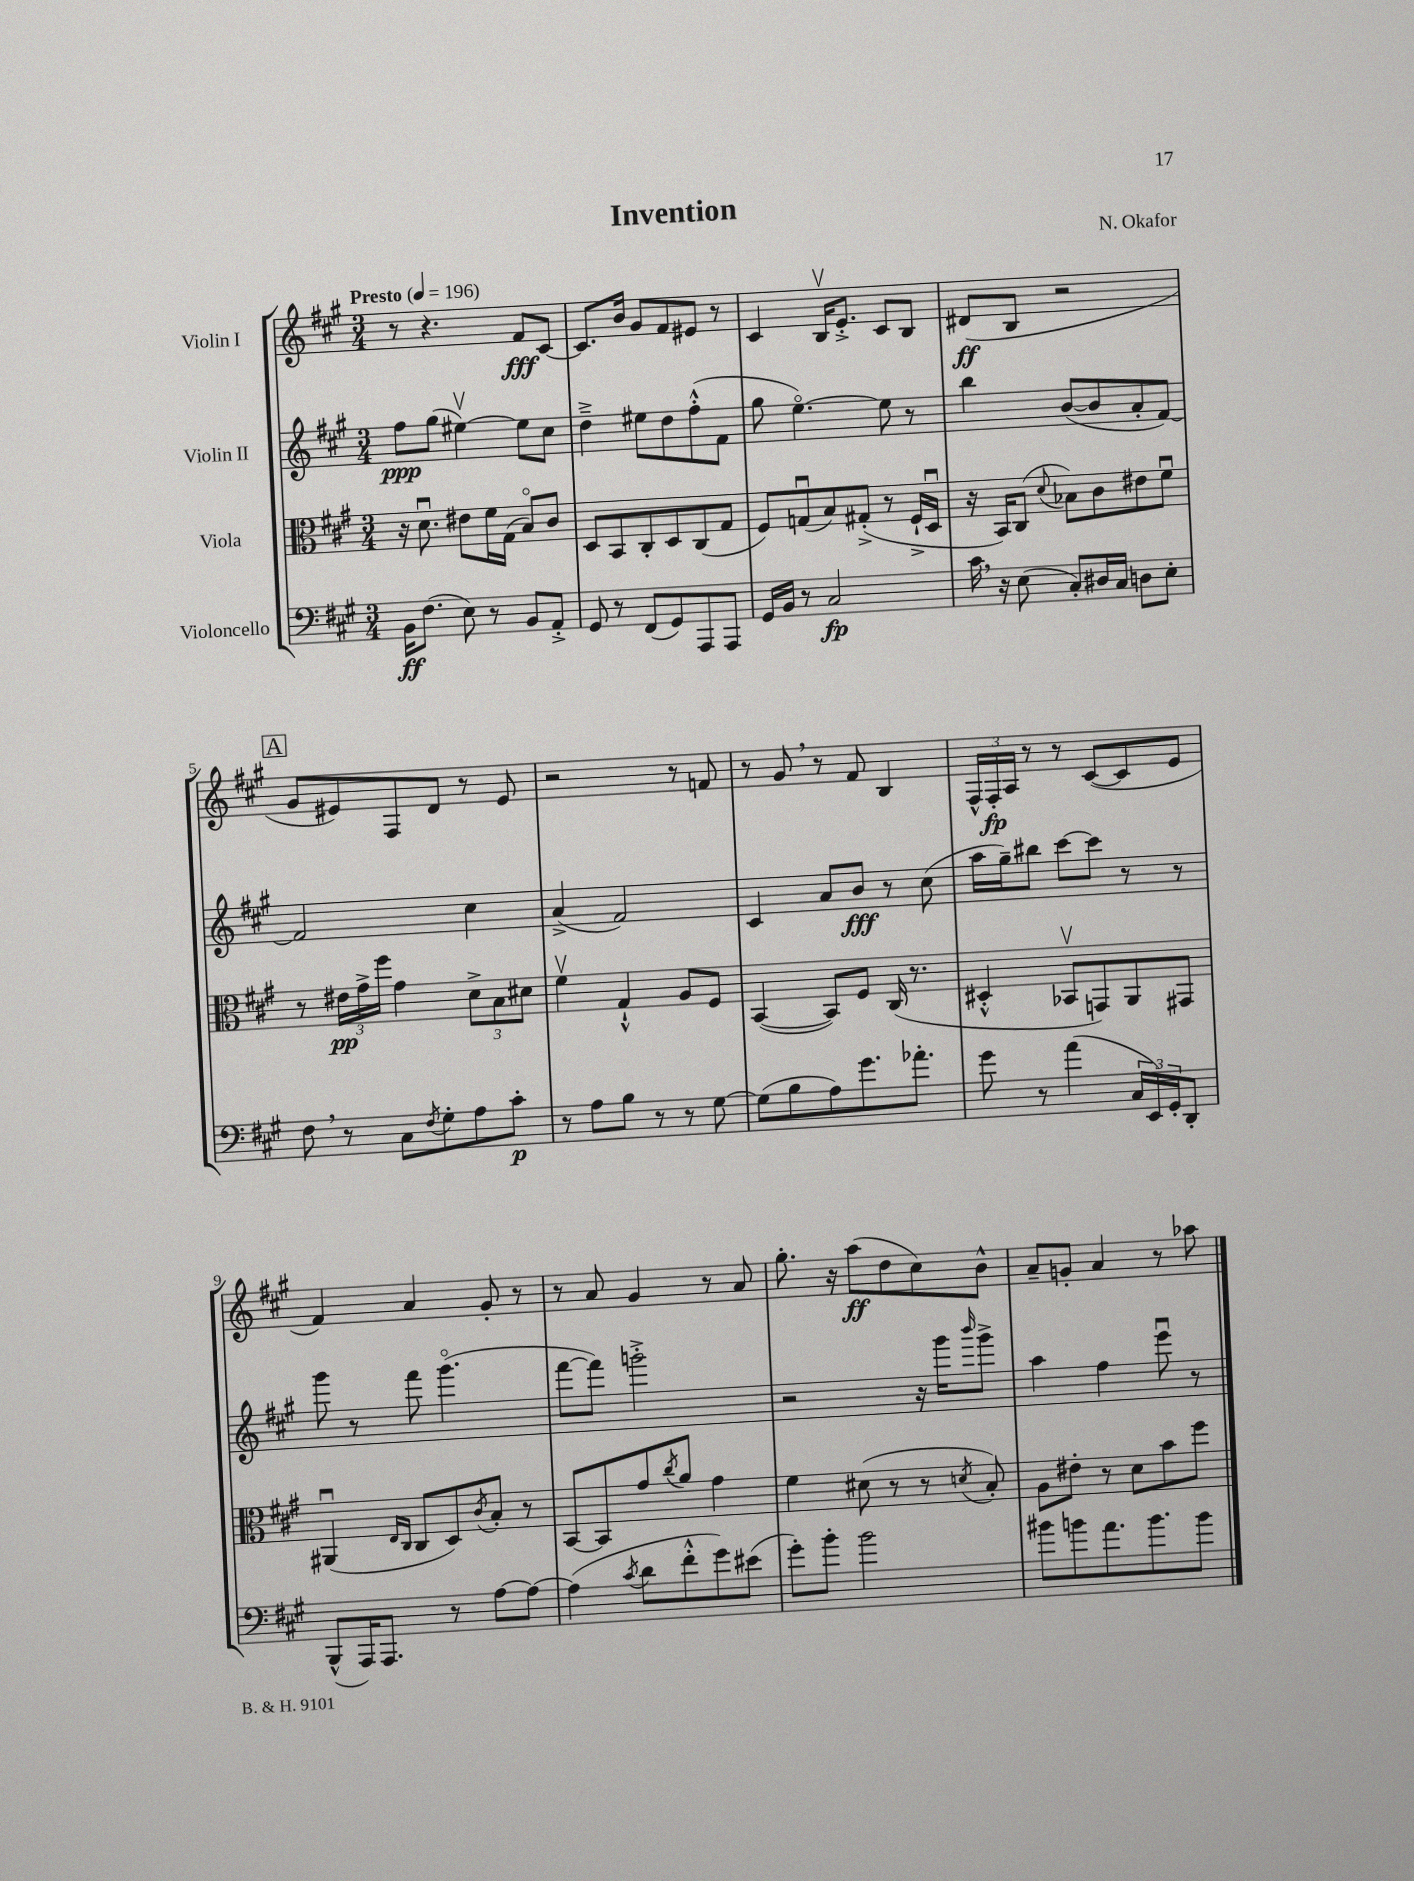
\header { title = "Invention" composer = "N. Okafor" }
<<
\new StaffGroup <<
\new Staff = "s0" \with { instrumentName = "Violin I" } {
    \clef treble \key a \major \numericTimeSignature \time 3/4 \tempo "Presto" 4 = 196
    r8 r4. fis'8\fff cis'8~ |
    cis'8. b'16 gis'8 fis'8 eis'8 r8 |
    cis'4 b16\upbow e'8.-.-> cis'8 b8 |
    dis'8\ff( b8 r2 |
    \mark \markup { \box "A" } gis'8 eis'8) fis8 d'8 r8 eis'8 |
    r2 r8 f'8 |
    r8 gis'8 \breathe r8 fis'8 b4 |
    \tuplet 3/2 { fis16-^ fis16-.\fp a16 } r8 r8 cis'8~( cis'8 e'8 |
    fis'4) a'4 gis'8-. r8 |
    r8 a'8 gis'4 r8 a'8 |
    gis''8.-. r16 a''8\ff( d''8 cis''8) b'8-^ |
    a'8-- g'8-. a'4 r8 aes''8 \bar "|." |
}
\new Staff = "s1" \with { instrumentName = "Violin II" } {
    \clef treble \key a \major \numericTimeSignature \time 3/4
    fis''8\ppp gis''8( eis''4~\upbow) eis''8 cis''8 |
    d''4---> eis''8 d''8 fis''8-.-^( fis'8 |
    gis''8 e''4.~\flageolet) e''8 r8 |
    b''4 b'8~( b'8 a'8-. fis'8~) |
    \mark \markup { \box "A" } fis'2 cis''4 |
    a'4->( fis'2) |
    cis'4 a'8 b'8\fff r8 cis''8( |
    a''16 gis''16--) bis''8 cis'''8~ cis'''8 r8 r8 |
    gis'''8 r8 fis'''8 gis'''4.\flageolet( |
    fis'''8~ fis'''8) g'''2-.-> |
    r2 r16 gis'''16 \grace { b'''16 } gis'''8-> |
    a''4 fis''4 e'''8\downbow r8 \bar "|." |
}
\new Staff = "s2" \with { instrumentName = "Viola" } {
    \clef alto \key a \major \numericTimeSignature \time 3/4
    r16 d'8.\downbow eis'8 fis'16 gis16( b8\flageolet) cis'8 |
    d8 b,8 cis8-. d8 cis8( gis8 |
    fis8) g8\downbow( b8) gis8-.->( r8 fis16-!-> d16\downbow |
    r16 b,16) cis8( \appoggiatura { d'8 } bes8) cis'8 eis'8 fis'8\downbow |
    \mark \markup { \box "A" } r8 \tuplet 3/2 { eis'16\pp gis'16-> fis''16 } gis'4 \tuplet 3/2 { d'8-> b8 dis'8 } |
    fis'4\upbow gis4-!-^ a8 fis8 |
    b,4~( b,8) fis8 cis16( r8. |
    dis4-.-^ bes,8\upbow g,8) a,8 gis,8 |
    ais,4\downbow( \grace { e16 cis16 } cis8 d8) \acciaccatura { cis'8 } b8-. r8 |
    b,8~ b,8 gis'8 \acciaccatura { cis''8 } a'8 gis'4 |
    fis'4 dis'8( r8 r8 \acciaccatura { d'8 } b8-.) |
    a8 eis'8-. r8 d'8 b'8 fis''8 \bar "|." |
}
\new Staff = "s3" \with { instrumentName = "Violoncello" } {
    \clef bass \key a \major \numericTimeSignature \time 3/4
    b,16\ff fis8.( e8) r8 b,8 a,8-.-> |
    gis,8 r8 fis,8( gis,8) a,,8 a,,8 |
    gis,16 b,16 r8 cis2\fp |
    cis'16 \breathe r16 e8( cis8-.) dis16 cis16 d8 e8-. |
    \mark \markup { \box "A" } fis8 \breathe r8 cis8 \acciaccatura { fis8 } gis8-. a8 cis'8-.\p |
    r8 a8 b8 r8 r8 gis8~ |
    gis8( b8 a8) gis'8. aes'8.-. |
    gis'8 r8 a'4( \tuplet 3/2 { cis16 e,16) gis,16-. } d,8-. |
    b,,8-^( a,,16) a,,8. r8 a8~ a8~ |
    a4( \acciaccatura { cis'8 } d'8 fis'8-.-^ gis'8) eis'8( |
    gis'8-.) b'8-. b'2 |
    bis'8 b'8 a'8. b'8. b'8 \bar "|." |
}
>>
>>
